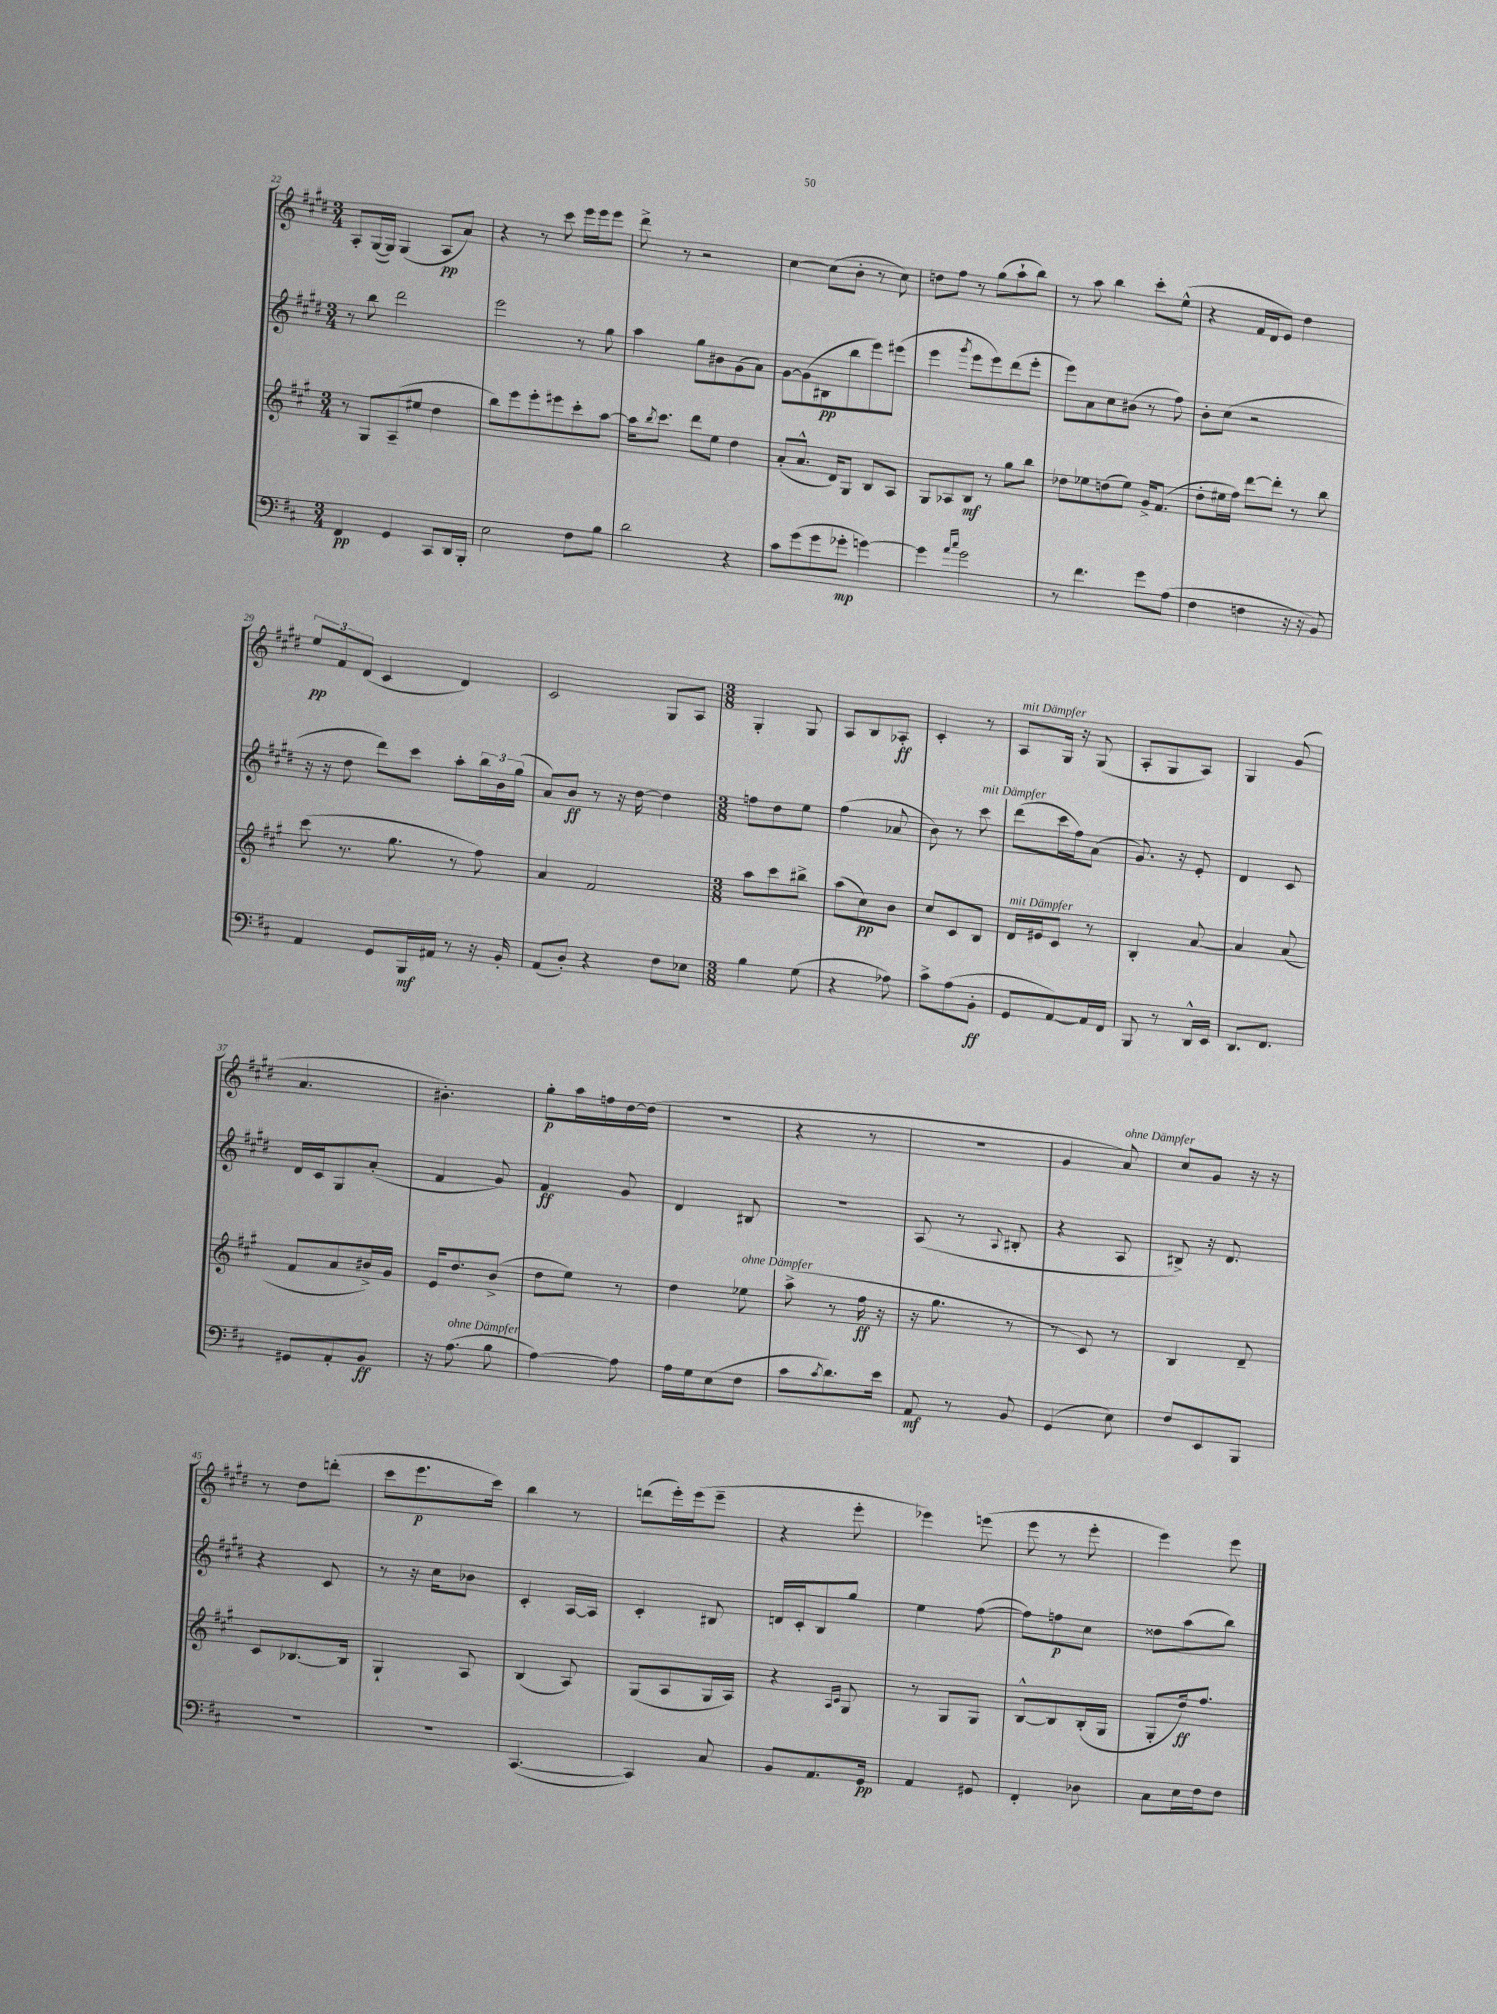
<<
\new StaffGroup <<
\new Staff = "s0" {
    \clef treble \key e \major \numericTimeSignature \time 3/4
    a8-. gis16~( gis16) gis4( a8\pp a'8) |
    r4 r8 cis'''8 e'''16 e'''16 e'''8 |
    dis'''8-> r8 r2 |
    cis''4~ cis''8( b'8-. r8 cis''8) |
    d''8 fis''8 r8 gis''8( a''8-! b''8) |
    r8 a''8 b''4 cis'''8-. e''8-^( |
    r4 fis'16 dis'16 e'8) dis''4 |
    \tuplet 3/2 { e''8\pp fis'8 dis'8( } cis'4 dis'4) |
    cis'2 gis8 a8 |
    \numericTimeSignature \time 3/8 gis4-. gis8 |
    a8 b8 aes8-.\ff |
    cis'4-. r8 |
    a8^\markup { \italic "mit Dämpfer" } gis16 r16 gis8( |
    a8-. gis8 a8) |
    gis4 gis'8( |
    a'4. |
    bis'4.-.) |
    gis''8-.\p a''16 f''16 dis''16~ dis''16( |
    R4. |
    r4 r8 |
    R4. |
    gis'4 a'8^\markup { \italic "ohne Dämpfer" }) |
    cis''8 gis'8 r16 r16 |
    r8 dis''8 d'''8-.( |
    cis'''8 e'''8.\p cis'''16) |
    b''4 r8 |
    d'''8( e'''16-.) e'''16( e'''8-- |
    r4 e'''8-. |
    ees'''4) e'''8( |
    e'''8 r8 e'''8-. |
    e'''4) e'''8 \bar "|." |
}
\new Staff = "s1" {
    \clef treble \key e \major \numericTimeSignature \time 3/4
    r8 b''8 dis'''2 |
    e'''2 r8 gis''8 |
    a''4 gis''8 bis'8 gis'8( a'8) |
    gis'8~ gis'8( bis8\pp b''8 e'''8) eis'''8( |
    e'''4 \acciaccatura { gis'''8 } e'''8 e'''8) dis'''8( e'''8-. |
    e'''8) a'8 cis''8 bis'8( r8 fis''8) |
    b'8-. cis''8( r2 |
    r16 r16 dis''8 dis'''8) cis'''8 a''8-. \tuplet 3/2 { b''16 b'16 gis''16( } |
    a'8) b'8\ff r8 r16 dis''16~ dis''4 |
    \numericTimeSignature \time 3/8 f''8 dis''8 e''8 |
    fis''4( aes'8 |
    b'8) r8 cis'''8^\markup { \italic "mit Dämpfer" } |
    dis'''8( cis'''16 fis''16) a'8( |
    gis'8.) r16 e'8-. |
    dis'4 cis'8 |
    dis'16 cis'16 gis8 a'8-.( |
    fis'4 gis'8) |
    fis'4\ff gis'8 |
    dis'4 bis8 |
    r4. |
    a8( r8 \appoggiatura { a8 } bis8-. |
    r4 a8 |
    bis8->) r16 dis'8. |
    r4 cis'8 |
    r8 r16 cis''16 bes'8 |
    cis'4-. a16~ a16 |
    cis'4-. bis8 |
    d'16 cis'16-. b8 gis''8 |
    e''4 fis''8~( |
    fis''8) f''8\p cis''8 |
    disis''8 a''8( b''8) \bar "|." |
}
\new Staff = "s2" {
    \clef treble \key a \major \numericTimeSignature \time 3/4
    r8 gis8 a8--( eis''8 d''4 |
    b''8) e'''8 e'''8-. eis'''8 cis'''8-. a''8~ |
    a''16 \acciaccatura { b''8 } cis'''8. d'''8 e''8 d''4 |
    a'8-.( a'8.-^ d'16) gis8 b8 a8 |
    gis8 aes8 b8\mf r8 gis''8 b''8 |
    des''8 ees''8 d''8( ees''8) gis'16-> fis'8.( |
    d''8-. eis''16 fis''16) d'''8~ d'''8-. r8 b''8 |
    cis'''8( r8. gis''8. r8 fis''8) |
    a'4 fis'2 |
    \numericTimeSignature \time 3/8 a''8 cis'''8 bis''8-> |
    a''8( cis''8\pp) b'8 |
    cis''8 cis'8 b8 |
    d'16^\markup { \italic "mit Dämpfer" } eis'16 cis'8 r8 |
    b4-. a'8~ |
    a'4 a'8( |
    fis'8 a'8 bis'16->) gis'16 |
    e'16 d''8. b'8->( |
    d''8 e''8) r8 |
    d''4 ees''8^\markup { \italic "ohne Dämpfer" } |
    a''8->( r8 fis''16\ff r16 |
    r16 gis''8. r8 |
    r8 cis'8) r8 |
    b4 d'8-- |
    cis'8 bes8.~ bes16 |
    gis4-! a8 |
    b4( a8) |
    gis8( a8 gis16 a16) |
    r4 \grace { a16 cis'16 } gis8 |
    r8 gis8 gis8 |
    b8~-^ b8 b16-.( gis16 |
    gis8-. d''16\ff) fis''8. \bar "|." |
}
\new Staff = "s3" {
    \clef bass \key d \major \numericTimeSignature \time 3/4
    fis,4\pp g,4 cis,8 d,16 b,,16-. |
    e2 fis8 b8 |
    d'2 r4 |
    cis'8 g'8( g'8 ges'8-.\mp g'4~) |
    g'4 \grace { a'16 cis''16 } g'2 |
    r8 fis'4. g'8 a8( |
    fis4 f4 r16 r16 b,8) |
    a,4 g,8 b,,16\mf ais,16 r8 r16 b,16-. |
    a,8( d8-.) r4 fis8 ees8 |
    \numericTimeSignature \time 3/8 b4 g8( |
    r4 aes8) |
    cis'8-> a8( b,8-.\ff |
    g,8 a,8~) a,16 fis,16 |
    b,,8 r8 d,16-^ e,16 |
    d,8. fis,8. |
    gis,8 a,8-. b,8\ff |
    r16 a8.^\markup { \italic "ohne Dämpfer" }( b8 |
    a4~) a8 |
    a16 g16 e8( fis8 |
    cis'8 \acciaccatura { cis'8 } d'8.) e'16 |
    a,8\mf r8 b,8 |
    g,4( e8) |
    fis8 e,8 b,,8 |
    R4. |
    R4. |
    cis,4.~( |
    cis,4) cis8 |
    b,8 a,8. g,16\pp |
    a,4 gis,8 |
    fis,4-. des8 |
    cis8 e16 fis16 fis8 \bar "|." |
}
>>
>>
\layout { \context { \Score currentBarNumber = #22 } }
